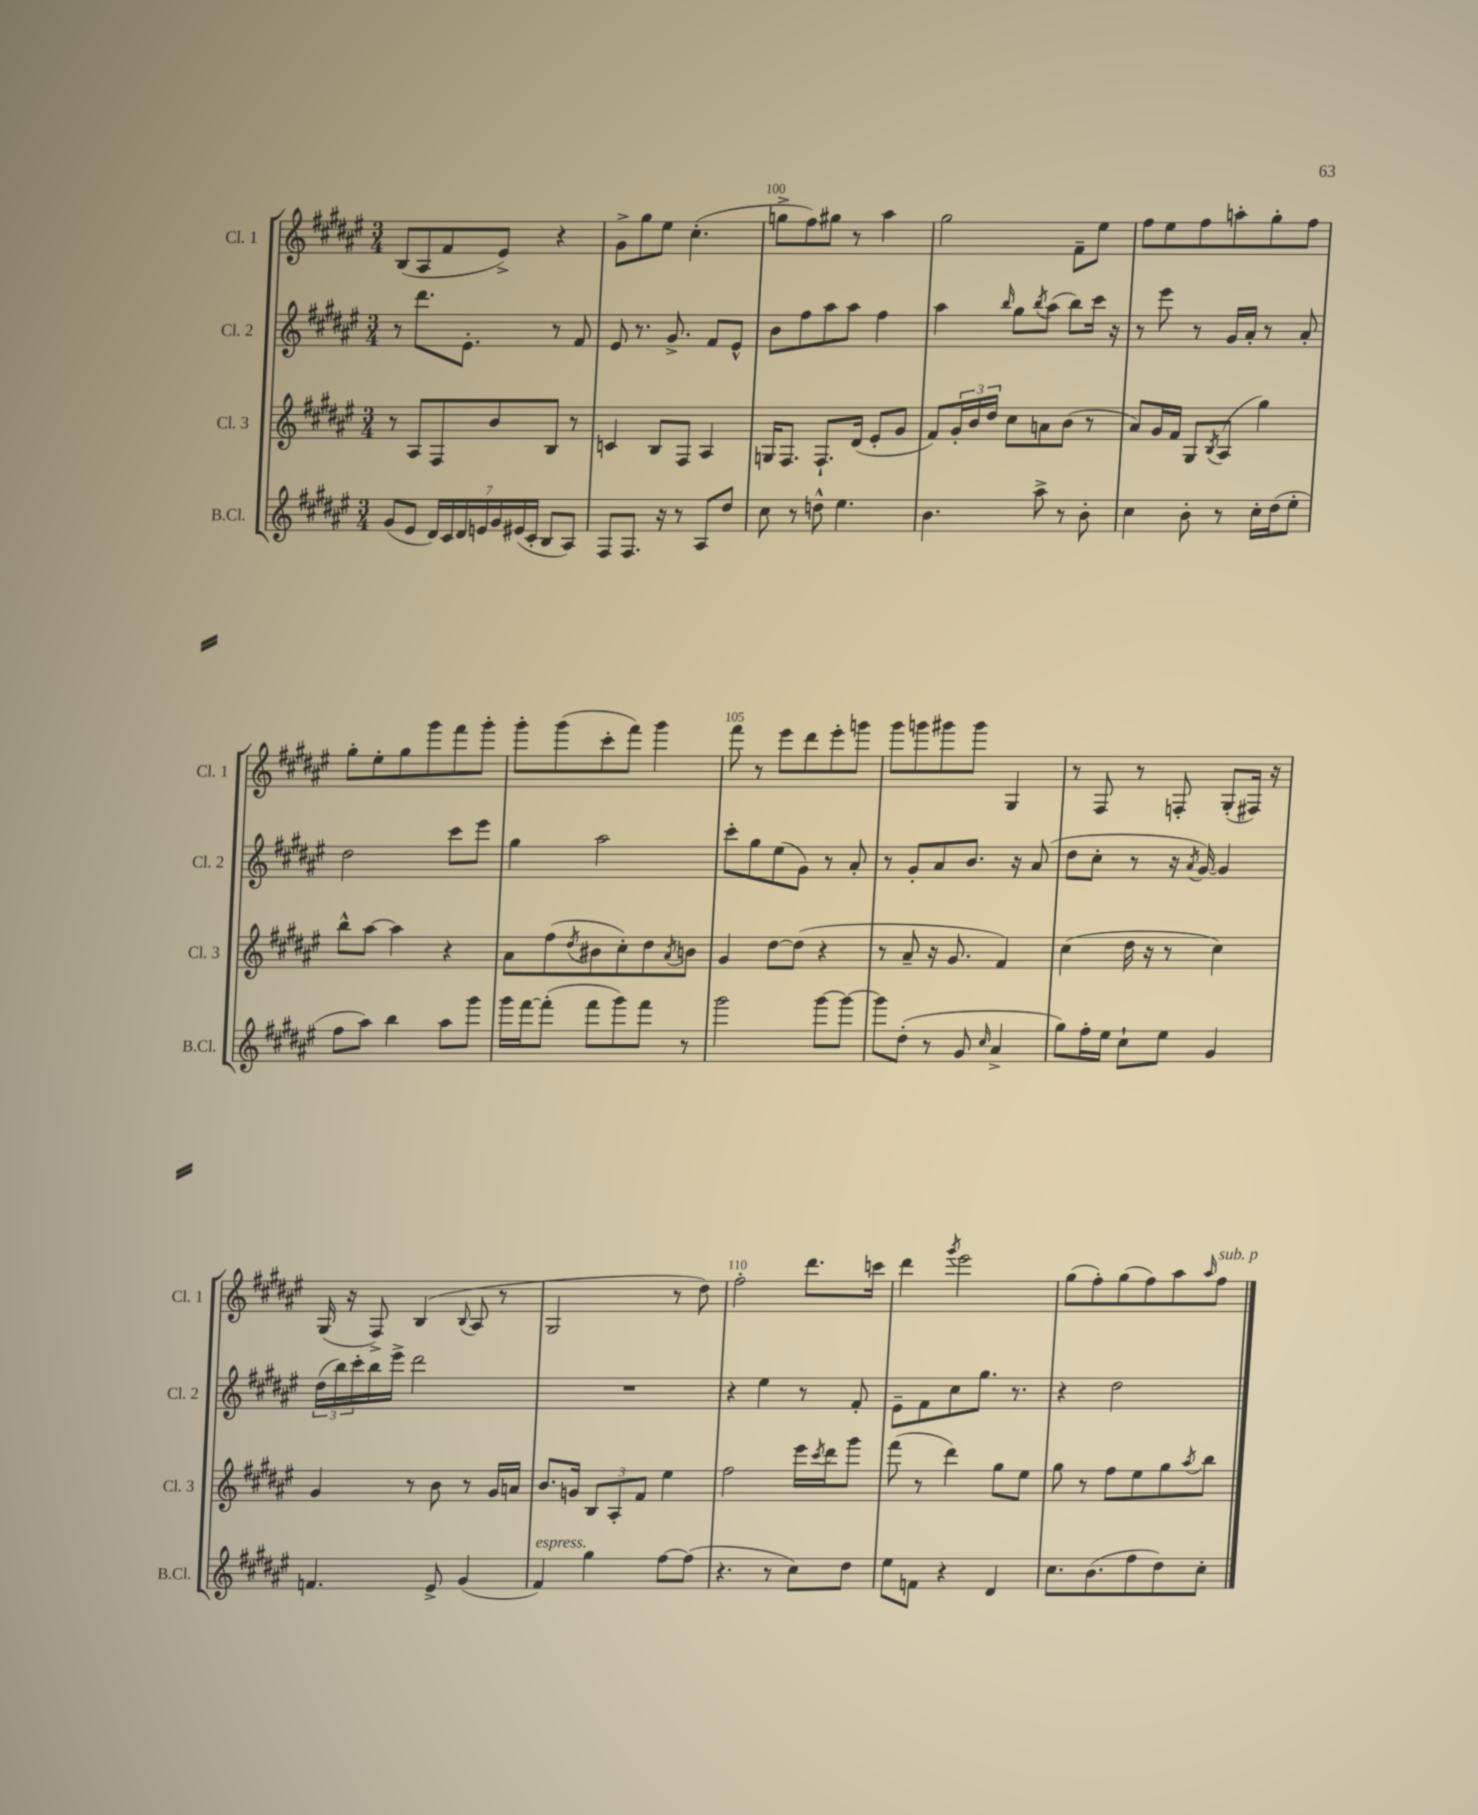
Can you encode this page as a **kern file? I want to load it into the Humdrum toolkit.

**kern	**kern	**kern	**kern
*staff4	*staff3	*staff2	*staff1
*clefG2	*clefG2	*clefG2	*clefG2
*k[f#c#g#d#a#e#]	*k[f#c#g#d#a#e#]	*k[f#c#g#d#a#e#]	*k[f#c#g#d#a#e#]
*M3/4	*M3/4	*M3/4	*M3/4
(8g#/L	8r	8r	(8B/L
8e#/J	8A#/L	8.ddd#\L	8A#/
28d#/LL)	8F#/	.	8f#/
28c#/	.	.	.
.	.	8.e#'\J	.
28d#/	.	.	.
28e/	.	.	.
.	8b/	.	8e#^/J)
28g#/	.	.	.
(28e#/	.	.	.
28c#'/JJ	.	.	.
8B/L	8B/J	8r	4r
8A#/J)	8r	8f#/	.
=	=	=	=
8F#/L	4c/	8e#/	8g#^\L
8.F#/J	.	8.r	8gg#\
.	8B/L	.	8ee#\J
16r	.	8.g#^/	.
8r	8F#/J	.	(4.cc#'\
8A#/L	4A#/	8f#/L	.
8dd#/J	.	8e#^^/J	.
=	=	=	=
8cc#\	16G/LK	8b\L	8gg^\L
.	8.F#/J	.	.
8r	.	8ff#\	8ff#\)
8dd^^\	8.F#`/L	8aa#\	8gg#\J
4.ee#\	.	8aa#\J	8r
.	(16d#/Jk	.	.
.	8e#'/L	4ff#\	4aa#\
.	8g#/J	.	.
=	=	=	=
4.b\	8f#/L)	4aa#\	2gg#\
.	24g#'/L	.	.
.	24b/	.	.
.	24dd#/JJ	.	.
.	.	16qqbb/	.
.	8cc#\L	8gg#\L	.
.	.	8qbb/	.
8aa#^\	8a\	(8aa#\J	.
8r	(8b\J	8bb\L)	8f#~\L
8b'\	8r	16ccc#\Jk	8ee#\J
.	.	16r	.
=	=	=	=
4cc#\	8a#/L)	8r	8ff#\L
.	16g#/L	8eee#\	8ee#\
.	16f#/JJ	.	.
8b'\	8G#/L	8r	8ff#\
.	8qB/	.	.
8r	(8A#/J	16g#/LL	8aa'\
.	.	16a#'/JJ	.
16cc#'\LL	4gg#\)	8r	8gg#'\
(16dd#\J	.	.	.
8ee#'\J	.	8a#'/	8ff#\J
=	=	=	=
8ff#\L	8bb^^\L	2dd#\	8gg#'\L
8aa#\J)	[8aa#\J	.	8ee#'\
4bb\	4aa#\]	.	8gg#\
.	.	.	8ggg#\
8aa#\L	4r	8ccc#\L	8fff#\
8ggg#\J	.	8eee#\J	8ggg#'\J
=	=	=	=
16ggg#\LL	8a#\L	4gg#\	8ggg#'\L
[16fff#\J	.	.	.
(8fff#'\]J	(8ff#\	.	(8ggg#\
.	8qdd#/	.	.
8fff#\L	8b#\	2aa#\	8ccc#'\
8ggg#\)	8cc#'\)	.	8fff#\J)
8fff#\J	8dd#\	.	4ggg#\
.	8qa#/	.	.
8r	8b\J	.	.
=	=	=	=
2ggg#\	4g#/	8ccc#'\L	8fff#\
.	.	8gg#\	8r
.	[8dd#\L	(8ee#\	8eee#\L
.	(8dd#\]J	8g#\J)	8ddd#\
[8ggg#\L	4r	8r	8eee#'\
8ggg#\_J	.	8a#'/	8ggg\J
=	=	=	=
8ggg#\]L	8r	8r	8ggg#\L
(8dd#'\J	8a#~/	8g#'/L	8ggg\
8r	16r	8a#/	8ggg#\
.	8.g#/	.	.
8g#/	.	8.b/J	8ggg#\J
16qqcc#/	.	.	.
4a#^/	4f#/)	.	4G#/
.	.	16r	.
.	.	(8a#/	.
=	=	=	=
8gg#\L)	(4cc#\	8dd#\L	8r
16ff#'\L	.	8cc#'\J	8F#/
16ee#\JJ	.	.	.
8cc#`\L	16dd#\	8r	8r
.	16r	.	.
8ee#\J	8r	16r	8F'/
.	.	8qa#/	.
.	.	[16g#/)	.
4g#/	4cc#\)	4g#/]	(8G#'/L
.	.	.	16F#/Jk)
.	.	.	16r
=	=	=	=
4.f/	4g#/	(24dd#\LL	(16G#/
.	.	24bb\)	.
.	.	.	16r
.	.	24ccc#'\	.
.	.	16bb\	8F#^/)
.	.	16eee#^\JJ	.
.	8r	2ddd#\	(4B/
8e#^/	8b\	.	.
.	.	.	8qqB/
(4g#/	8r	.	8A#/
.	16g#/LL	.	8r
.	16a/JJ	.	.
=	=	=	=
4f#/)	8.b/L	2.r	2G#/
.	16g/Jk	.	.
4gg#\	12B/L	.	.
.	12A#'/	.	.
.	12f#/J	.	.
[8ff#\L	4ee#\	.	8r
(8ff#\]J	.	.	8dd#\)
=	=	=	=
4.r	2ff#\	4r	2ff#'\
.	.	4ee#\	.
8r	.	.	.
8cc#\L)	16eee#\LL	8r	8.ddd#\L
.	8qccc#/	.	.
.	16ddd#\J	.	.
8dd#\J	8ggg#\J	8f#'/	.
.	.	.	16ccc\Jk
=	=	=	=
8ee#\L	(8fff#\	8e#~\L	4ddd#\
8f\J	8r	8f#\	.
.	.	.	8qggg#/
4r	4ddd#\)	8cc#\	2eee#\
.	.	8.gg#\J	.
4d#/	8gg#\L	.	.
.	.	8.r	.
.	8ee#\J	.	.
=	=	=	=
8.cc#\L	8gg#\	4r	(8gg#\L
.	8r	.	8ff#'\)
(8.b\	.	.	.
.	8ff#\L	2dd#\	(8gg#\
8ff#\	8ee#\	.	8ff#\)
8dd#\)	8gg#\	.	8aa#\
.	8qaa#/	.	16qqaa#/
8cc#'\J	8bb\J	.	8ff#\J
==	==	==	==
*-	*-	*-	*-
